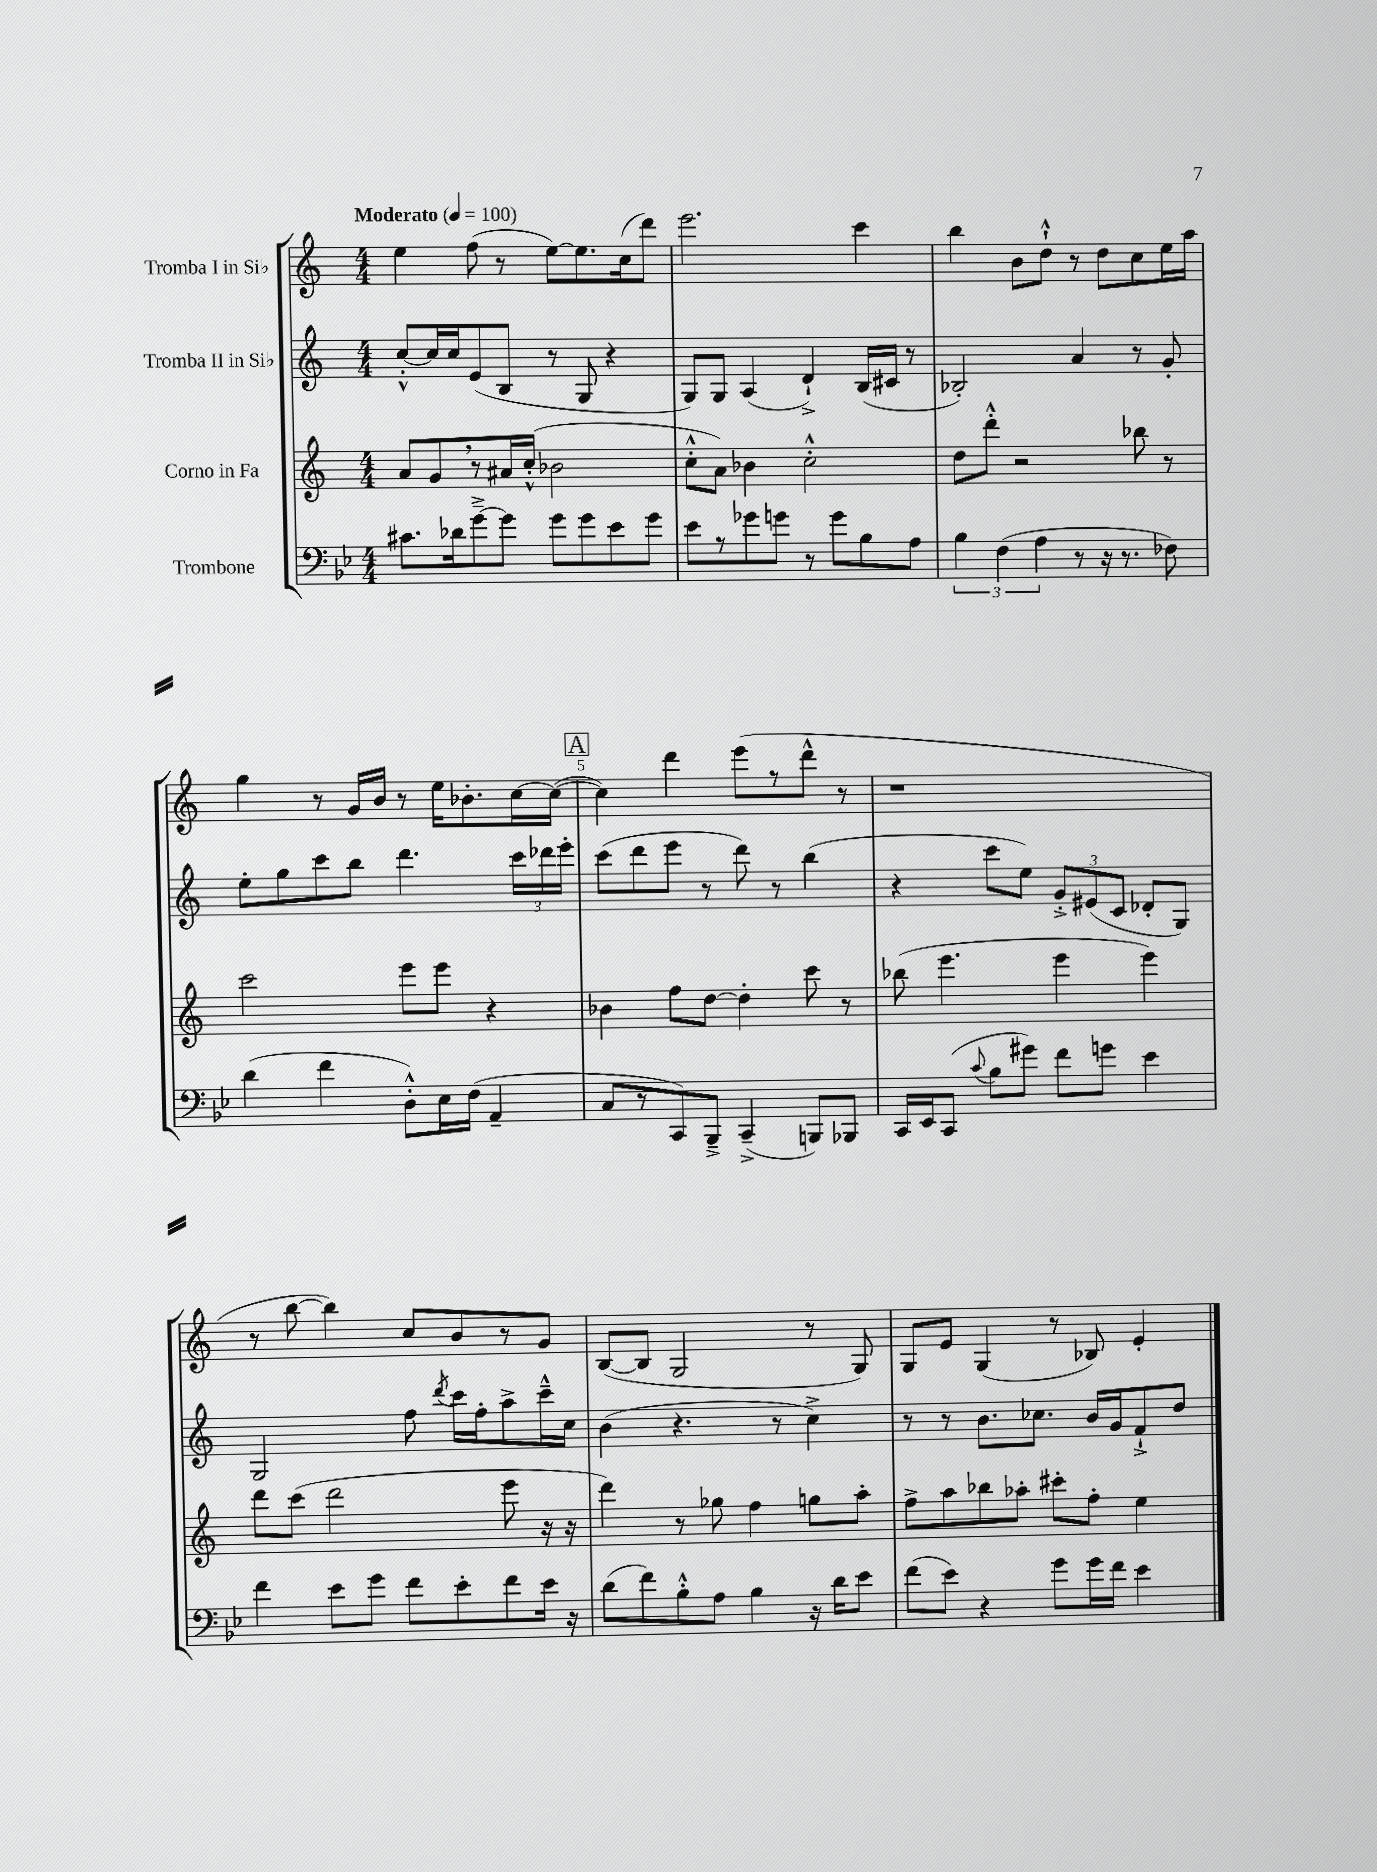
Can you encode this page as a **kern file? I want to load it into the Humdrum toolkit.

**kern	**kern	**kern	**kern
*staff4	*staff3	*staff2	*staff1
*clefF4	*clefG2	*clefG2	*clefG2
*k[b-e-]	*k[]	*k[]	*k[]
*M4/4	*M4/4	*M4/4	*M4/4
*MM100	*MM100	*MM100	*MM100
8.c#\L	8a/L	[8cc'^^/L	4ee\
.	8g/	16cc/]L	.
16d-\k	.	16cc/J	.
[8g~^\	8r	(8e/	(8ff\
8g\]J	16a#/L	8B/J	8r
.	(16cc'^^/JJ	.	.
8g\L	2b-\	8r	[8ee\L)
8g\	.	8G/	8.ee\]
8e-\	.	4r	.
.	.	.	(16cc\k
8g\J	.	.	8ddd\J)
=	=	=	=
8e-\L	8cc'^^\L	8G/L)	2.eee\
8r	8a\J)	8G/J	.
8g-\	4b-\	(4A/	.
8g\J	.	.	.
8r	2cc'^^\	4d`^/)	.
8g\L	.	.	.
8B-\	.	(16B/LL	4ccc\
.	.	16c#/JJ	.
8A\J	.	8r	.
=	=	=	=
6B-\	8dd\L	2B-'/)	4bb\
.	8ddd'^^\J	.	.
(6F\	.	.	.
.	2r	.	8b\L
6A\	.	.	.
.	.	.	8dd`^^\J
8r	.	4a/	8r
16r	.	.	8dd\L
8.r	.	.	.
.	8bb-\	8r	8cc\
8F-\)	8r	8g'/	16ee\L
.	.	.	16aa\JJ
=	=	=	=
(4d\	2ccc\	8ee'\L	4gg\
.	.	8gg\	.
4f\	.	8ccc\	8r
.	.	8bb\J	16g/LL
.	.	.	16b/JJ
8D'^^\L)	8eee\L	4.ddd\	8r
16E-\L	8eee\J	.	16ee\LK
(16F\JJ	.	.	8.b-'\
4AA~/	4r	.	.
.	.	24ccc\LL	[16cc\L
.	.	24ddd-\	.
.	.	.	(16cc\_JJ
.	.	24eee'\JJ	.
=	=	=	=
8C/L	4b-\	(8ccc\L	4cc\])
8r	.	8ddd\	.
8CC/)	8ff\L	8eee\J	4ddd\
8BBB-~^/J	[8dd\J	8r	.
(4CC~^/	4dd'\]	8ddd\)	(8eee\L
.	.	8r	8r
8BBB/L)	8ccc\	(4bb\	8ddd^^\J
8BBB-/J	8r	.	8r
=	=	=	=
16CC/LL	(8bb-\	4r	1r
16EE-/J	.	.	.
(8CC/J	4.eee\	.	.
8qqc/	.	.	.
8B-\L	.	8ccc\L	.
8g#\J)	.	8ee\J)	.
8f\L	4eee\	12g'^/L	.
.	.	(12e#/	.
8g\J	.	.	.
.	.	12c/J	.
4e-\	4eee\)	8d-'/L	.
.	.	8G/J)	.
=	=	=	=
4f\	8ddd\L	2G/	8r
.	(8ccc\J	.	[8bb\
8e-\L	2ddd\	.	4bb\])
8g\J	.	.	.
8f\L	.	8ff\	8cc/L
.	.	8qddd/	.
8e-'\	.	16ccc\LL	8b/
.	.	16ff'\J	.
8f\	8eee\	8aa^\	8r
16e-\Jk	16r	16ccc~^^\L	8g/J
16r	16r	16cc\JJ	.
=	=	=	=
(8d\L	4ddd\)	(4b\	([8B/L
8f\)	.	.	8B/]J
8B-'^^\	8r	4.r	2G/
8A\J	8gg-\	.	.
4B-\	4ff\	.	.
.	.	8r	.
16r	8gg\L	4cc^\)	8r
16d\LK	.	.	.
8e-\J	8aa'\J	.	8G/)
=	=	=	=
(8f\L	8ff^\L	8r	8G/L
8e-\J)	8aa\	8r	8e/J
4r	8bb-\	8.b\L	(4G/
.	8aa-'\J	.	.
.	.	8.cc-\J	.
8g\L	8ccc#'\L	.	8r
16g\L	8ff'\J	16b/LL	8B-/)
16f\JJ	.	16g/J	.
4e-\	4ee\	8f`^/	4e'/
.	.	8dd/J	.
==	==	==	==
*-	*-	*-	*-
